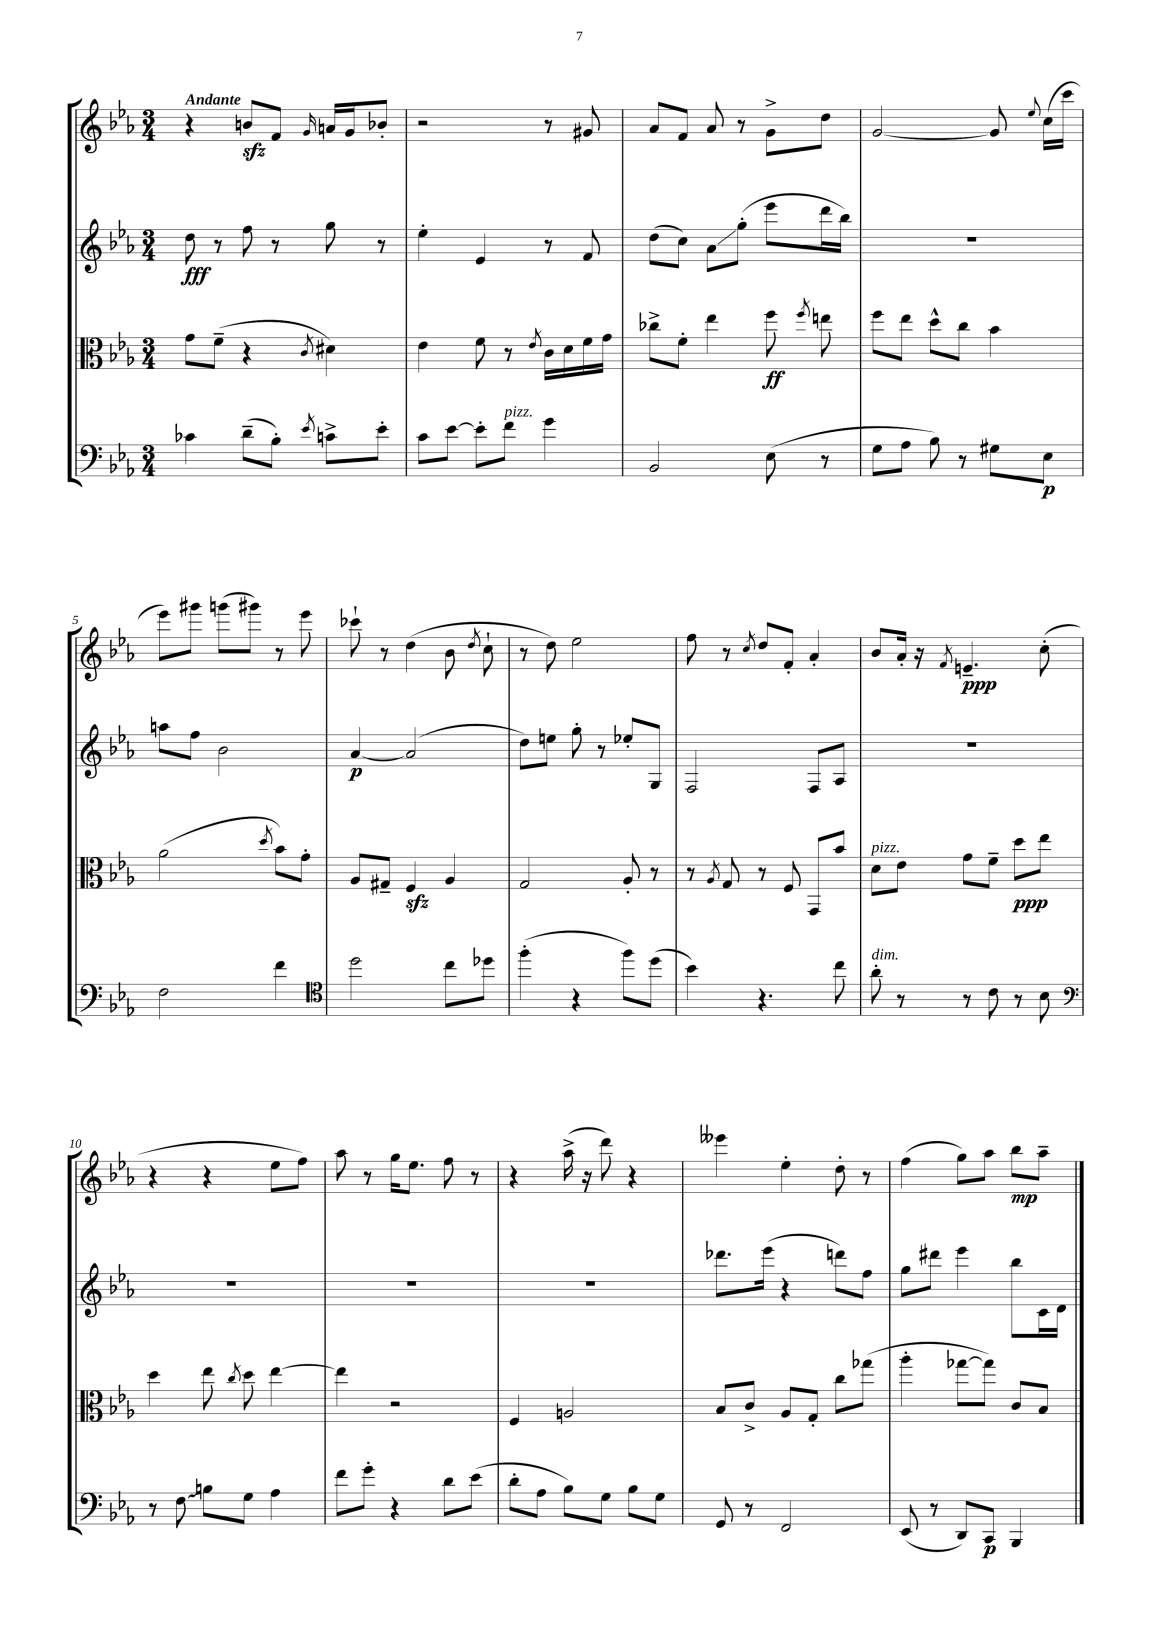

**kern	**kern	**kern	**kern
*staff4	*staff3	*staff2	*staff1
*clefF4	*clefC3	*clefG2	*clefG2
*k[b-e-a-]	*k[b-e-a-]	*k[b-e-a-]	*k[b-e-a-]
*M3/4	*M3/4	*M3/4	*M3/4
4c-	8g	8dd	4r
.	(8f~	8r	.
(8d~	4r	8ff	8b
8B-')	.	8r	8f
8qe-	8qc	.	16qqg
8c^	4d#)	8gg	16a
.	.	.	16g
8e-'	.	8r	8b-'
=	=	=	=
8c	4e-	4ee-'	2r
[8e-	.	.	.
8e-']	8f	4e-	.
8f	8r	.	.
.	8qe-	.	.
4g	16c	8r	8r
.	16d	.	.
.	16f	8f	8g#
.	16g	.	.
=	=	=	=
2BB-	8cc-^	(8dd	8a-
.	8f'	8cc)	8f
.	4ee-	8a-	8a-
.	.	(8gg'	8r
(8E-	8ff	8eee-	8g^
.	8qff	.	.
8r	8ee	16ddd	8dd
.	.	16bb-)	.
=	=	=	=
8G	8ff	2.r	[2g
8A-	8ee-	.	.
8B-)	8dd^^	.	.
8r	8cc	.	.
8G#	4b-	.	8g]
.	.	.	8qqee-
8E-	.	.	(16cc
.	.	.	16ccc
=	=	=	=
2F	(2a-	8aa	8eee-)
.	.	8ff	8ggg#
.	.	2b-	(8ggg
.	.	.	8ggg#)
.	8qdd	.	.
4f	8b-)	.	8r
.	8g'	.	8eee-
=	=	=	=
*clefC4	*	*	*
2dd	8A-	[4a-	8ccc-`
.	8G#~	.	8r
.	4F	(2a-]	(4dd
8cc	4A-	.	8b-
.	.	.	8qdd
8dd-	.	.	8cc`
=	=	=	=
(4ff'	2G	8dd)	8r
.	.	8ee	8dd)
4r	.	8gg'	2ee-
.	.	8r	.
8ff)	8A-'	8ee-'	.
(8dd	8r	8G	.
=	=	=	=
4b-)	8r	2F	8ff
.	8qA-	.	.
.	8G	.	8r
.	.	.	8qcc
4.r	8r	.	8dd
.	8F	.	8f'
.	8GG	8F	4a-'
8cc	8b-	8A-	.
=	=	=	=
8a-'	8d	2.r	8b-
8r	8e-	.	16a-'
.	.	.	16r
.	.	.	8qf
8r	8g	.	4.e~
8c	8f~	.	.
8r	8dd	.	.
8B-	8ee-	.	(8cc'
=	=	=	=
*clefF4	*	*	*
8r	4dd	2.r	4r
8F	.	.	.
8B	8ee-	.	4r
.	8qcc	.	.
8G	8dd	.	.
4A-	[4ee-	.	8ee-
.	.	.	8ff)
=	=	=	=
8f	4ee-]	2.r	8aa-
8g'	.	.	8r
4r	2r	.	16gg
.	.	.	8.ee-
8d	.	.	8ff
(8e-	.	.	8r
=	=	=	=
8d'	4F	2.r	4r
8A-	.	.	.
8B-)	2A	.	(16aa-^
.	.	.	16r
8G	.	.	8ddd)
8B-	.	.	4r
8G	.	.	.
=	=	=	=
8GG	8B-	8.ddd-	4eee--
8r	8c^	.	.
.	.	(16eee-	.
2FF	8A-	4r	4ee-'
.	8G'	.	.
.	8cc	8ddd)	8dd'
.	(8gg-	8ff	8r
=	=	=	=
(8EE-	4aa-'	8gg	(4ff
8r	.	8ddd#	.
8DD)	[8gg-	4eee-	8gg)
8CC	8gg-])	.	8aa-
4BBB-	8c	8bb-	8bb-
.	8B-	16c	8aa-~
.	.	16d	.
==	==	==	==
*-	*-	*-	*-
